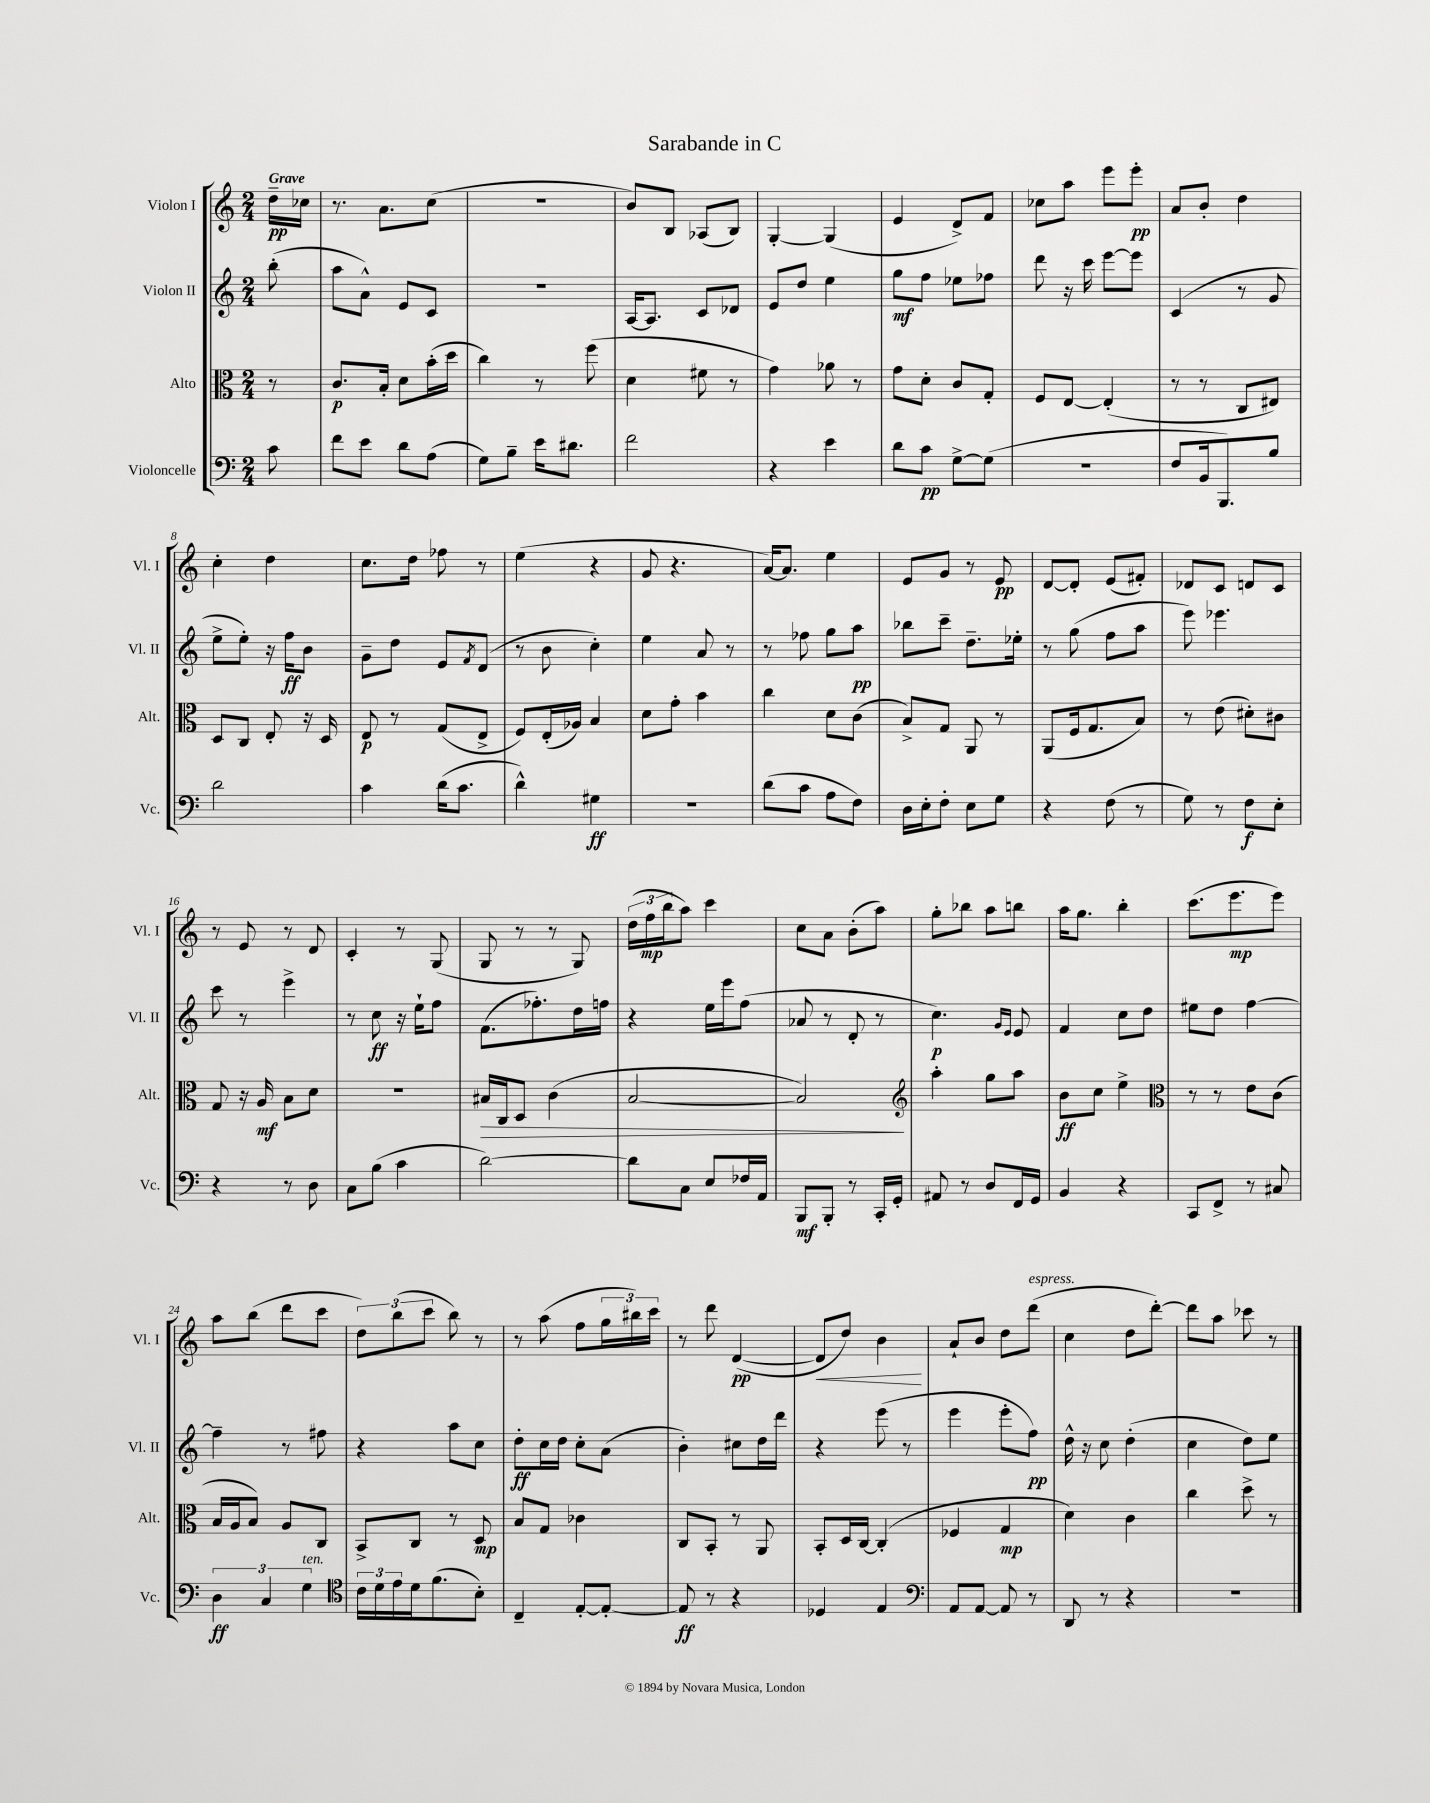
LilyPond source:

\header { title = "Sarabande in C" }
<<
\new StaffGroup <<
\new Staff = "s0" \with { instrumentName = "Violon I" shortInstrumentName = "Vl. I" } {
    \clef treble \key c \major \numericTimeSignature \time 2/4 \partial 8 \tempo "Grave"
    d''16--\pp ces''16 |
    r8. a'8. c''8( |
    r2 |
    b'8) b8 aes8( b8) |
    g4~-. g4( |
    e'4 d'8->) f'8 |
    ces''8 a''8 e'''8 e'''8-.\pp |
    a'8 b'8-. d''4 |
    c''4-. d''4 |
    c''8. d''16 fes''8 r8 |
    e''4( r4 |
    g'8 r4. |
    a'16~) a'8. e''4 |
    e'8 g'8 r8 e'8\pp |
    d'8~ d'8-. e'8( fis'8-.) |
    des'8 c'8 d'8 c'8 |
    r8 e'8 r8 d'8 |
    c'4-. r8 g8( |
    g8 r8 r8 g8) |
    \tuplet 3/2 { d''16( f''16\mp b''16 } a''8) c'''4 |
    c''8 a'8 b'8-.( a''8) |
    g''8-. bes''8 a''8 b''8 |
    a''16 g''8. b''4-. |
    c'''8.( e'''8.\mp e'''8) |
    a''8 b''8( d'''8 c'''8 |
    \tuplet 3/2 { d''8) b''8( c'''8 } b''8) r8 |
    r8 a''8( f''8 \tuplet 3/2 { g''16 bis''16) c'''16 } |
    r8 d'''8 d'4~\pp( |
    d'8\< d''8) b'4\! |
    a'8-! b'8 d''8 d'''8^\markup { \italic "espress." }( |
    c''4 d''8 d'''8~-.) |
    d'''8 a''8 ces'''8 r8 \bar "|." |
}
\new Staff = "s1" \with { instrumentName = "Violon II" shortInstrumentName = "Vl. II" } {
    \clef treble \key c \major \numericTimeSignature \time 2/4 \partial 8
    b''8-.( |
    a''8 a'8-^) e'8 c'8 |
    r2 |
    a16~ a8. c'8 des'8 |
    e'8 d''8 e''4 |
    g''8\mf f''8 ees''8 fes''8 |
    d'''8 r16 c'''16 e'''8~ e'''8 |
    c'4( r8 g'8 |
    e''8-> e''8-.) r16 f''16\ff b'8 |
    g'8-- d''8 e'8 \acciaccatura { f'8 } d'8( |
    r8 b'8 c''4-.) |
    e''4 a'8 r8 |
    r8 fes''8 g''8 a''8\pp |
    bes''8 c'''8-- d''8.-- ees''16-. |
    r8 g''8( f''8 a''8 |
    e'''8) ees'''4. |
    c'''8 r8 e'''4-> |
    r8 c''8\ff r16 e''16-! f''8 |
    f'8.( fes''8.-.) d''16 f''16 |
    r4 e''16 e'''16 f''8( |
    aes'8 r8 d'8-. r8 |
    c''4.\p) \grace { g'16 e'16 } e'8 |
    f'4 c''8 d''8 |
    eis''8 d''8 f''4~ |
    f''4-- r8 fis''8 |
    r4 a''8 c''8 |
    d''8-.\ff c''16 d''16 c''8-. a'8( |
    b'4-.) cis''8 d''16 d'''16 |
    r4 e'''8( r8 |
    e'''4 e'''8-. f''8\pp) |
    d''16-^ r16 c''8 d''4-.( |
    c''4 d''8) e''8 \bar "|." |
}
\new Staff = "s2" \with { instrumentName = "Alto" shortInstrumentName = "Alt." } {
    \clef alto \key c \major \numericTimeSignature \time 2/4 \partial 8
    r8 |
    c'8.\p b16-. d'8 b'16-.( d''16 |
    c''4) r8 f''8( |
    d'4 fis'8 r8 |
    g'4) aes'8 r8 |
    g'8 d'8-. c'8 g8-. |
    f8 e8~ e4-.( |
    r8 r8 c8 eis8) |
    d8 c8 e8-. r16 d16 |
    e8\p r8 g8( e8-> |
    f8) e16-.( aes16) b4 |
    d'8 g'8-. b'4 |
    c''4 d'8 c'8( |
    b8->) g8 a,8 r8 |
    a,8( f16 g8. b8) |
    r8 e'8( dis'8-.) cis'8 |
    g8 r16 a16\mf b8 d'8 |
    r2 |
    bis16\> c16 d8 c'4( |
    b2~ |
    b2\!) |
    \clef treble a''4-. g''8 a''8 |
    b'8\ff c''8 e''4-> |
    \clef alto r8 r8 e'8 c'8( |
    b16 a16 b8) a8 c8 |
    b,8-> c8 r8 d8\mp |
    b8 g8 ces'4 |
    c8 b,8-. r8 a,8 |
    b,8-. d16 c16~ c4-.( |
    fes4 g4\mp |
    d'4) c'4 |
    c''4 d''8-> r8 \bar "|." |
}
\new Staff = "s3" \with { instrumentName = "Violoncelle" shortInstrumentName = "Vc." } {
    \clef bass \key c \major \numericTimeSignature \time 2/4 \partial 8
    c'8 |
    f'8 e'8 d'8 a8( |
    g8) b8-- e'16 dis'8. |
    f'2 |
    r4 e'4 |
    d'8 c'8\pp g8~-> g8( |
    R2 |
    f8 b,16 b,,8.) b8 |
    d'2 |
    c'4 d'16( c'8. |
    d'4-^) gis4\ff |
    r2 |
    d'8( c'8 a8 f8) |
    d16 e16-. f8-. e8 g8 |
    r4 f8( r8 |
    g8) r8 f8\f e8-. |
    r4 r8 d8 |
    c8 b8( c'4 |
    d'2~) |
    d'8 c8 e8 fes16 a,16 |
    b,,8\mf b,,8-. r8 c,16-. g,16-. |
    ais,8 r8 d8 f,16 g,16 |
    b,4 r4 |
    c,8 f,8-> r8 cis8 |
    \tuplet 3/2 { d4\ff c4 g4^\markup { \italic "ten." } } |
    \clef tenor \tuplet 3/2 { c'16 d'16 e'16 } d'16 f'8.( b8-.) |
    c4-- e8~-. e8~-. |
    e8\ff r8 r4 |
    des4 e4 |
    \clef bass a,8 a,8~ a,8 r8 |
    d,8 r8 r4 |
    r2 \bar "|." |
}
>>
>>
